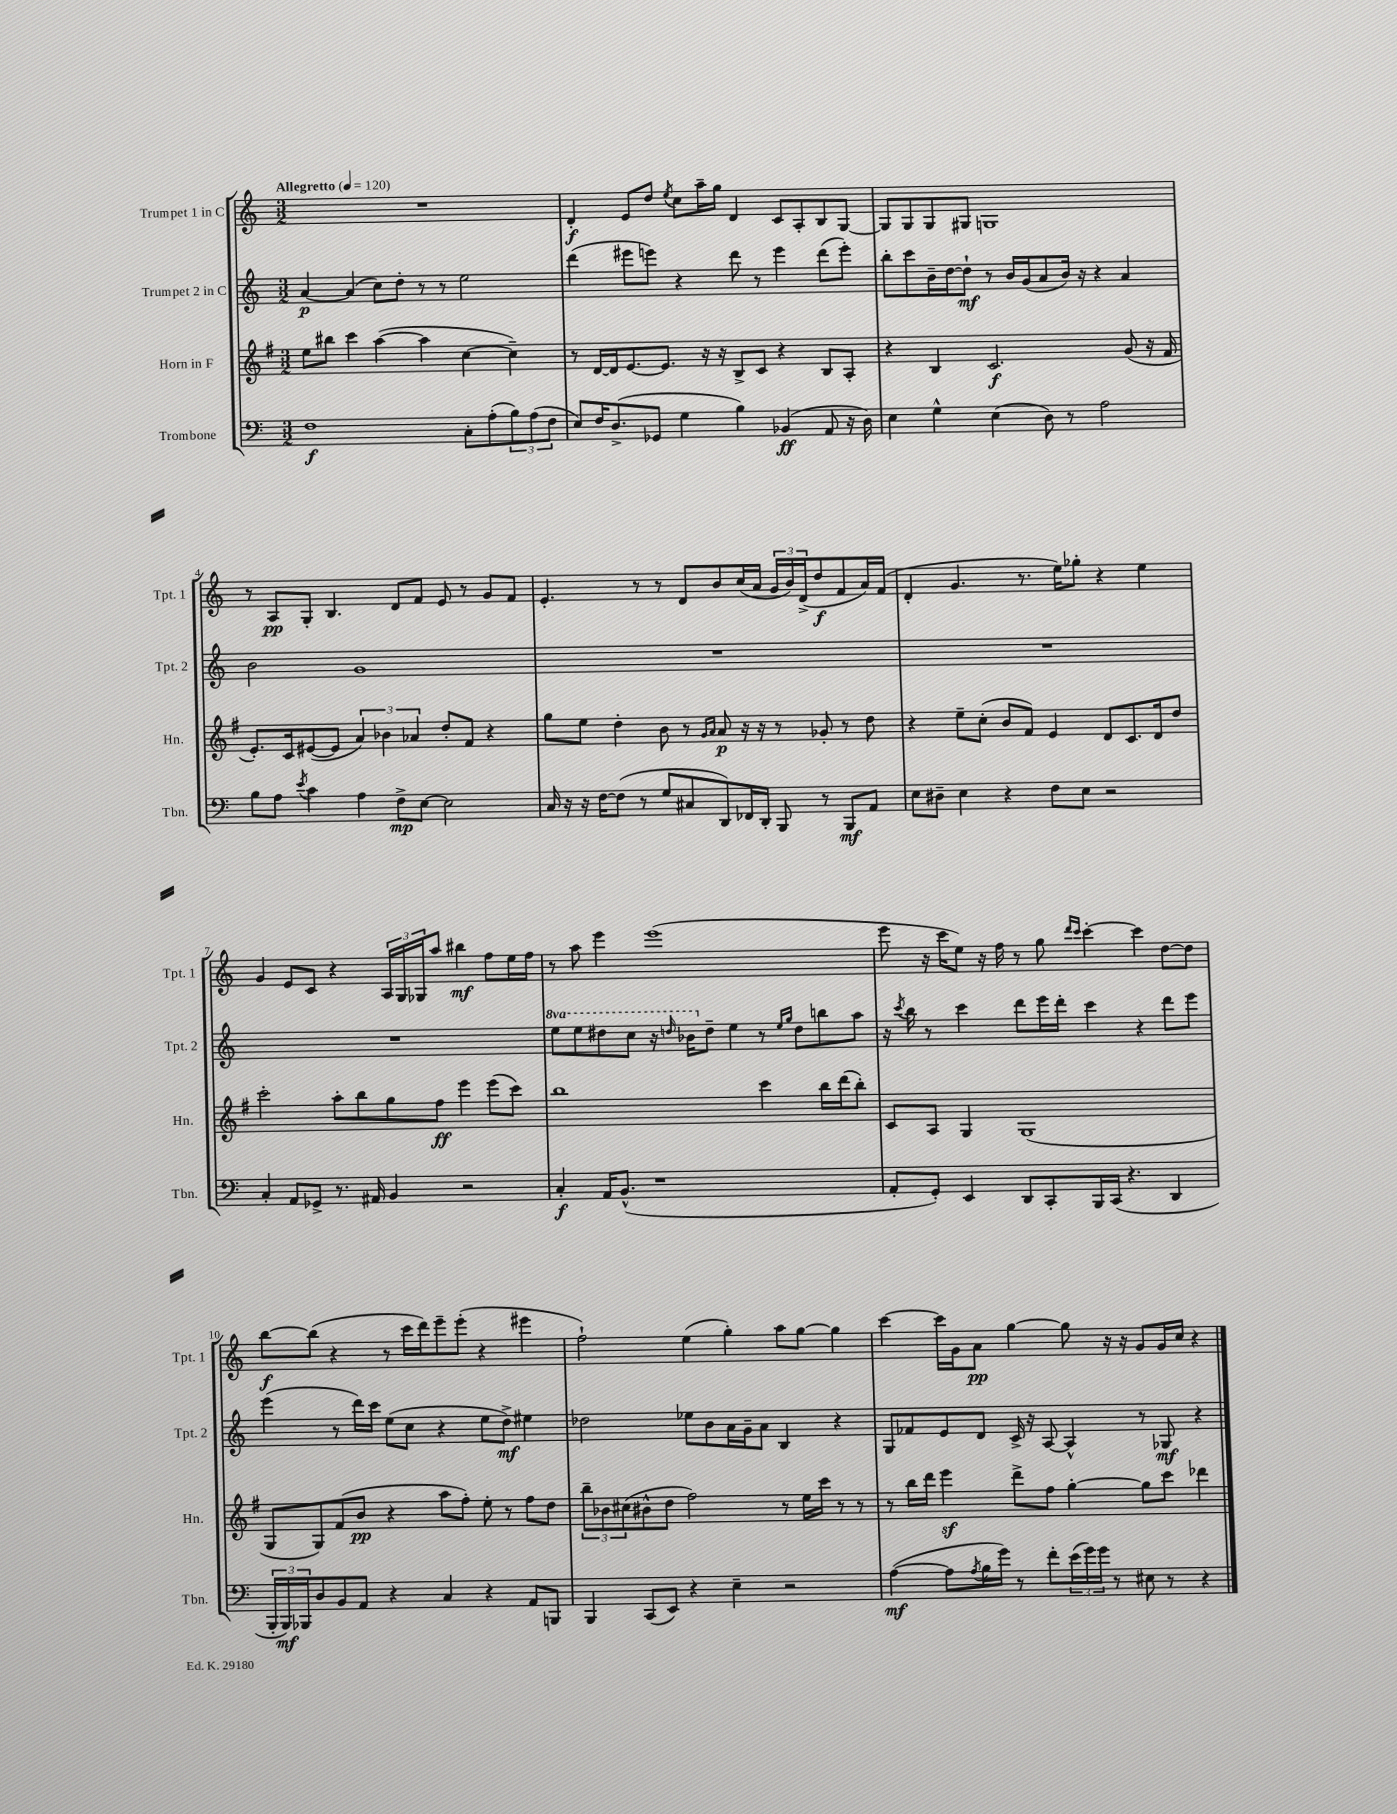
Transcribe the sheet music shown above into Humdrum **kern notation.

**kern	**kern	**kern	**kern
*staff4	*staff3	*staff2	*staff1
*clefF4	*clefG2	*clefG2	*clefG2
*k[]	*k[f#]	*k[]	*k[]
*M3/2	*M3/2	*M3/2	*M3/2
*MM120	*MM120	*MM120	*MM120
1F	8ee	[4a	1.r
.	8bb#	.	.
.	4ccc	(4a]	.
.	([4aa	8cc)	.
.	.	8dd'	.
.	4aa]	8r	.
.	.	8r	.
8C'	[4cc	2ee	.
(8A'	.	.	.
12B)	4cc~])	.	.
(12A	.	.	.
12F	.	.	.
=	=	=	=
8E)	8r	(4ddd	4d'
16F	[16d	.	.
(8.D^	16d]	.	.
.	[8.e	8eee#	8e
8GG-	.	8eee)	8dd
.	8.e]	.	.
.	.	.	8qee
4G	.	4r	8cc
.	16r	.	16aa~
.	16r	.	16gg
4B)	8B^	8ddd	4d
.	8c	8r	.
(4BB-	4r	4eee	8c
.	.	.	8A'
8AA	8B	(8ddd	8B
16r	8A'	8eee')	[8G
16D)	.	.	.
=	=	=	=
4E	4r	8bb'	8G]
.	.	8ccc	8G
4G^^	4B	16b~	8G
.	.	[16dd	.
.	.	8dd`]	8G#
(4E	2.c	8r	1G
.	.	16b	.
.	.	(16g	.
8D)	.	8a	.
8r	.	16b)	.
.	.	16r	.
2A	.	4r	.
.	(8g	4a	.
.	16r	.	.
.	16f#	.	.
=	=	=	=
8B	8.e')	2b	8r
8A	.	.	8A
.	16c	.	.
8qe	.	.	.
4c	([8e#	.	8G'
.	8e#]	.	4.B
4A	6a)	1g	.
.	6b-	.	.
8F^	.	.	8d
.	6a-	.	.
[8E	.	.	8f
2E]	8dd'	.	8e
.	8f#	.	8r
.	4r	.	8g
.	.	.	8f
=	=	=	=
16C	8gg	1.r	4.e'
16r	.	.	.
16r	8ee	.	.
[16F	.	.	.
(8F]	4dd'	.	.
8r	.	.	8r
8G	8b	.	8r
8C#	8r	.	8d
.	16qqg	.	.
.	16qqa	.	.
8DD)	8a	.	8b
16FF-	16r	.	(16cc
16DD'	16r	.	16a
8BBB	8r	.	24g
.	.	.	24b)
.	.	.	(24d^
8r	8g-'	.	8dd
8BBB	8r	.	8f
8AA	8dd	.	16a)
.	.	.	(16f
=	=	=	=
8E	4r	1.r	4d'
8D#~	.	.	.
4E	8ee~	.	4.g
.	(8cc'	.	.
4r	8b	.	.
.	8f#)	.	8.r
8F	4e	.	.
.	.	.	16ee)
8E	.	.	8gg-'
2r	8d	.	4r
.	8.c	.	.
.	.	.	4ee
.	16d	.	.
.	8dd	.	.
=	=	=	=
4C'	2ccc'	1.r	4g
8AA	.	.	8e
8GG-^	.	.	8c
8.r	8aa'	.	4r
.	8bb	.	.
16AA#	.	.	.
4BB	8gg	.	24A
.	.	.	24G
.	.	.	24G-
.	8ff#	.	8aa
2r	4eee	.	4bb#
.	(8eee	.	8ff
.	8ccc)	.	16ee
.	.	.	16ff
=	=	=	=
4C'	1bb	8eee	8r
.	.	8eee	8aa
16AA	.	8ddd#	4eee
(8.BB^^	.	.	.
.	.	8ccc	.
1r	.	16r	(1eee
.	.	16qqddd	.
.	.	16bb-	.
.	.	8dd~	.
.	.	4ee	.
.	4ccc	8r	.
.	.	16qqee	.
.	.	16qqgg	.
.	.	8dd	.
.	16bb	8bb	.
.	(16ddd	.	.
.	8bb')	8aa	.
=	=	=	=
8AA'	8c	16r	8eee
.	.	8qccc	.
.	.	16bb	.
8GG')	8A	8r	16r
.	.	.	16ccc
4EE	4G	4ccc	8ee)
.	.	.	16r
.	.	.	16ff
8DD	(1G	8ddd	8r
8CC'	.	16eee	8gg
.	.	16ddd'	.
.	.	.	16qqddd
.	.	.	16qqccc
16BBB	.	4ccc	[4ccc'
(16CC	.	.	.
4.r	.	.	.
.	.	4r	4ccc]
4DD	.	8ddd	[8dd
.	.	8eee	8dd]
=	=	=	=
24BBB'	8G	(4eee	[8bb
24BBB)	.	.	.
24BBB-	.	.	.
8D	8G)	.	(8bb]
8BB	(8f#	8r	4r
8AA	8b	16ddd)	.
.	.	16ccc	.
4r	4r	(8ee	8r
.	.	8cc	16ccc
.	.	.	16ddd)
4C	8aa	4r	8eee~
.	8ff#')	.	(8eee'
4r	8ee'	8ee	4r
.	8r	8dd^)	.
8AA	8ff#	4ee#	4eee#
8BBB	8dd	.	.
=	=	=	=
4BBB	12bb~	2dd-	2ff`)
.	12b-	.	.
.	(12cc#	.	.
(8CC	8b#^^	.	.
8EE)	8dd	.	.
4r	2ff#)	8ee-	(4ee
.	.	8b	.
4E~	.	16a	4gg')
.	.	16g~	.
.	.	8a	.
2r	8r	4B	8aa
.	16ee	.	[8gg
.	16ccc	.	.
.	8r	4r	4gg]
.	8r	.	.
=	=	=	=
([4A	8r	8G	[4ccc
.	16bb	8f-	.
.	16ddd	.	.
8A]	4eee	8e	16ccc]
.	.	.	16g
8qA	.	.	.
16B	.	8d	8a
16g)	.	.	.
8r	8ddd^	16c^	[4gg
.	.	16r	.
8f'	8ff#	[8A	.
(24e	[4gg'	4A^^]	8gg]
24g)	.	.	.
24g	.	.	.
8r	.	.	16r
.	.	.	16r
8E#	8gg]	8r	8g
8r	8ccc	8G-	16g
.	.	.	16cc
4r	4ddd-	4r	4r
==	==	==	==
*-	*-	*-	*-
